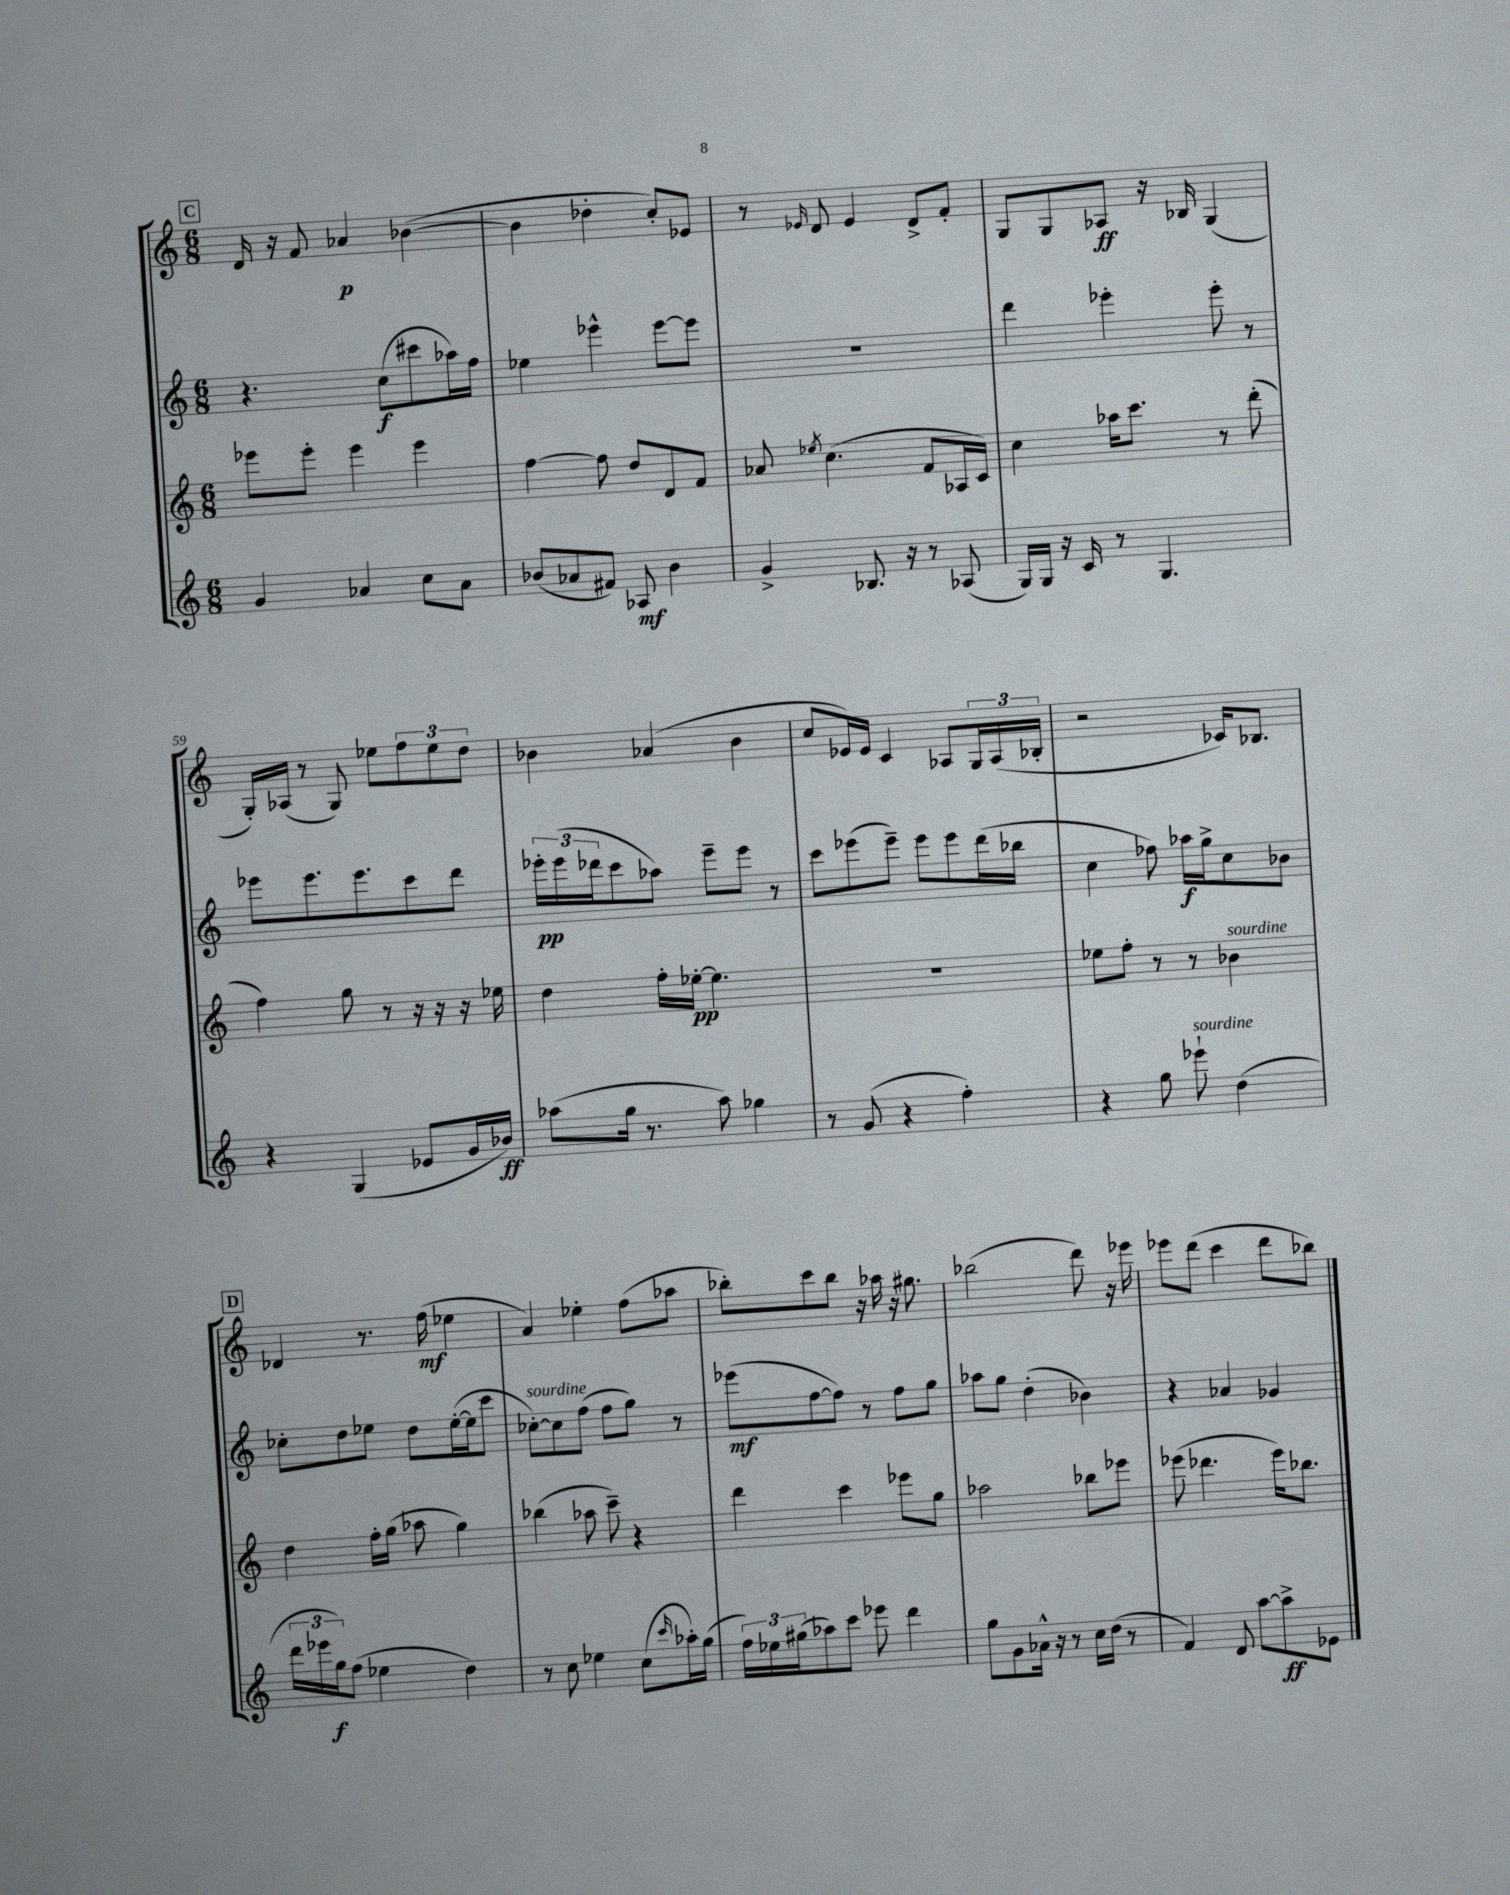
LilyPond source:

<<
\new StaffGroup <<
\new Staff = "s0" {
    \clef treble \key c \major \numericTimeSignature \time 6/8
    \mark \markup { \box "C" } d'16 r16 f'8 aes'4\p bes'4~( |
    bes'4 des''4-. c''8-.) ees'8 |
    r8 \grace { ees'16 } d'8 ees'4 d'8-> f'8-. |
    g8 g8 aes8\ff r16 bes16 g4( |
    g16-.) aes16( r8 g8) ees''8 \tuplet 3/2 { f''8 ees''8 d''8 } |
    bes'4 aes'4( bes'4 |
    c''8 ees'16) ees'16 c'4 aes8 \tuplet 3/2 { g16 aes16( bes16-. } |
    r2 ces'16) bes8. |
    \mark \markup { \box "D" } des'4 r8. f''16\mf( ees''4 |
    a'4) ees''4-. f''8( aes''8 |
    bes''8-.) c'''8 bes''8 r16 aes''16 r16 gis''8. |
    bes''2( d'''8) r16 ees'''16 |
    ees'''8 d'''8( c'''4 d'''8 bes''8) \bar "|." |
}
\new Staff = "s1" {
    \clef treble \key c \major \numericTimeSignature \time 6/8
    \mark \markup { \box "C" } r4. c''8\f( cis'''8 aes''16) f''16 |
    ees''4 ees'''4-^ ees'''8~ ees'''8 |
    R2. |
    d'''4 ees'''4-. ees'''8-. r8 |
    ees'''8 ees'''8. ees'''8. c'''8 d'''8 |
    \tuplet 3/2 { ees'''16-.\pp ees'''16( des'''16 } c'''8 aes''8) ees'''8-- ees'''8 r8 |
    c'''8 ees'''8( ees'''8--) ees'''8 ees'''8 d'''16( bes''16 |
    c''4 fes''8) aes''16\f g''16-> c''8 bes'8 |
    \mark \markup { \box "D" } ces''8-. d''8 ees''8 d''8 ees''16~-.( ees''16 c'''8 |
    ces''8~-.^\markup { \italic "sourdine" }) ces''8 f''8( f''8 g''8) r8 |
    ees'''8\mf( f''8~ f''8) r8 f''8 g''8 |
    aes''8 g''8 d''4-.( bes'4) |
    r4 aes'4 ges'4 \bar "|." |
}
\new Staff = "s2" {
    \clef treble \key c \major \numericTimeSignature \time 6/8
    \mark \markup { \box "C" } ees'''8 ees'''8-. ees'''4 ees'''4 |
    f''4~ f''8 d''8 d'8 f'8 |
    aes'8 \acciaccatura { ees''8 } c''4.( f'8 aes16 c'16) |
    c''4 aes''16 c'''8. r8 d'''8-.( |
    f''4) g''8 r8 r16 r16 r16 ees''16 |
    d''4 f''16-. ees''16~-.\pp ees''4. |
    R2. |
    ees''8 f''8-. r8 r8 bes'4^\markup { \italic "sourdine" } |
    \mark \markup { \box "D" } d''4 f''16-. g''16( aes''8 g''4) |
    bes''4( aes''8 c'''8--) r4 |
    d'''4 c'''4 ees'''8 g''8 |
    aes''2 bes''8 ees'''8 |
    ees'''8( des'''4. ees'''16) bes''8. \bar "|." |
}
\new Staff = "s3" {
    \clef treble \key c \major \numericTimeSignature \time 6/8
    \mark \markup { \box "C" } g'4 aes'4 c''8 aes'8 |
    bes'8( aes'8 fis'8) aes8\mf bes'4 |
    g'4-> bes8. r16 r8 aes8( |
    g16) g16 r16 c'16 r8 g4. |
    r4 g4( ees'8 g'16 bes'16\ff) |
    aes''8( g''16 r8. aes''8) ges''4 |
    r8 g'8( r4 f''4-.) |
    r4 g''8 ees'''8-!^\markup { \italic "sourdine" } d''4( |
    \mark \markup { \box "D" } \tuplet 3/2 { d'''16 ees'''16 g''16\f) } f''8( ees''4 d''4) |
    r8 c''8 ees''4 c''8( \grace { c'''16 } aes''16-.) g''16( |
    \tuplet 3/2 { f''16) ees''16 gis''16( } aes''8) c'''8 ees'''8 d'''4 |
    g''8 g'8 aes'16-^ r16 r8 c''16 d''16( r8 |
    f'4) d'8 a''8~ a''8->\ff ees'8 \bar "|." |
}
>>
>>
\layout { \context { \Score currentBarNumber = #55 } }
